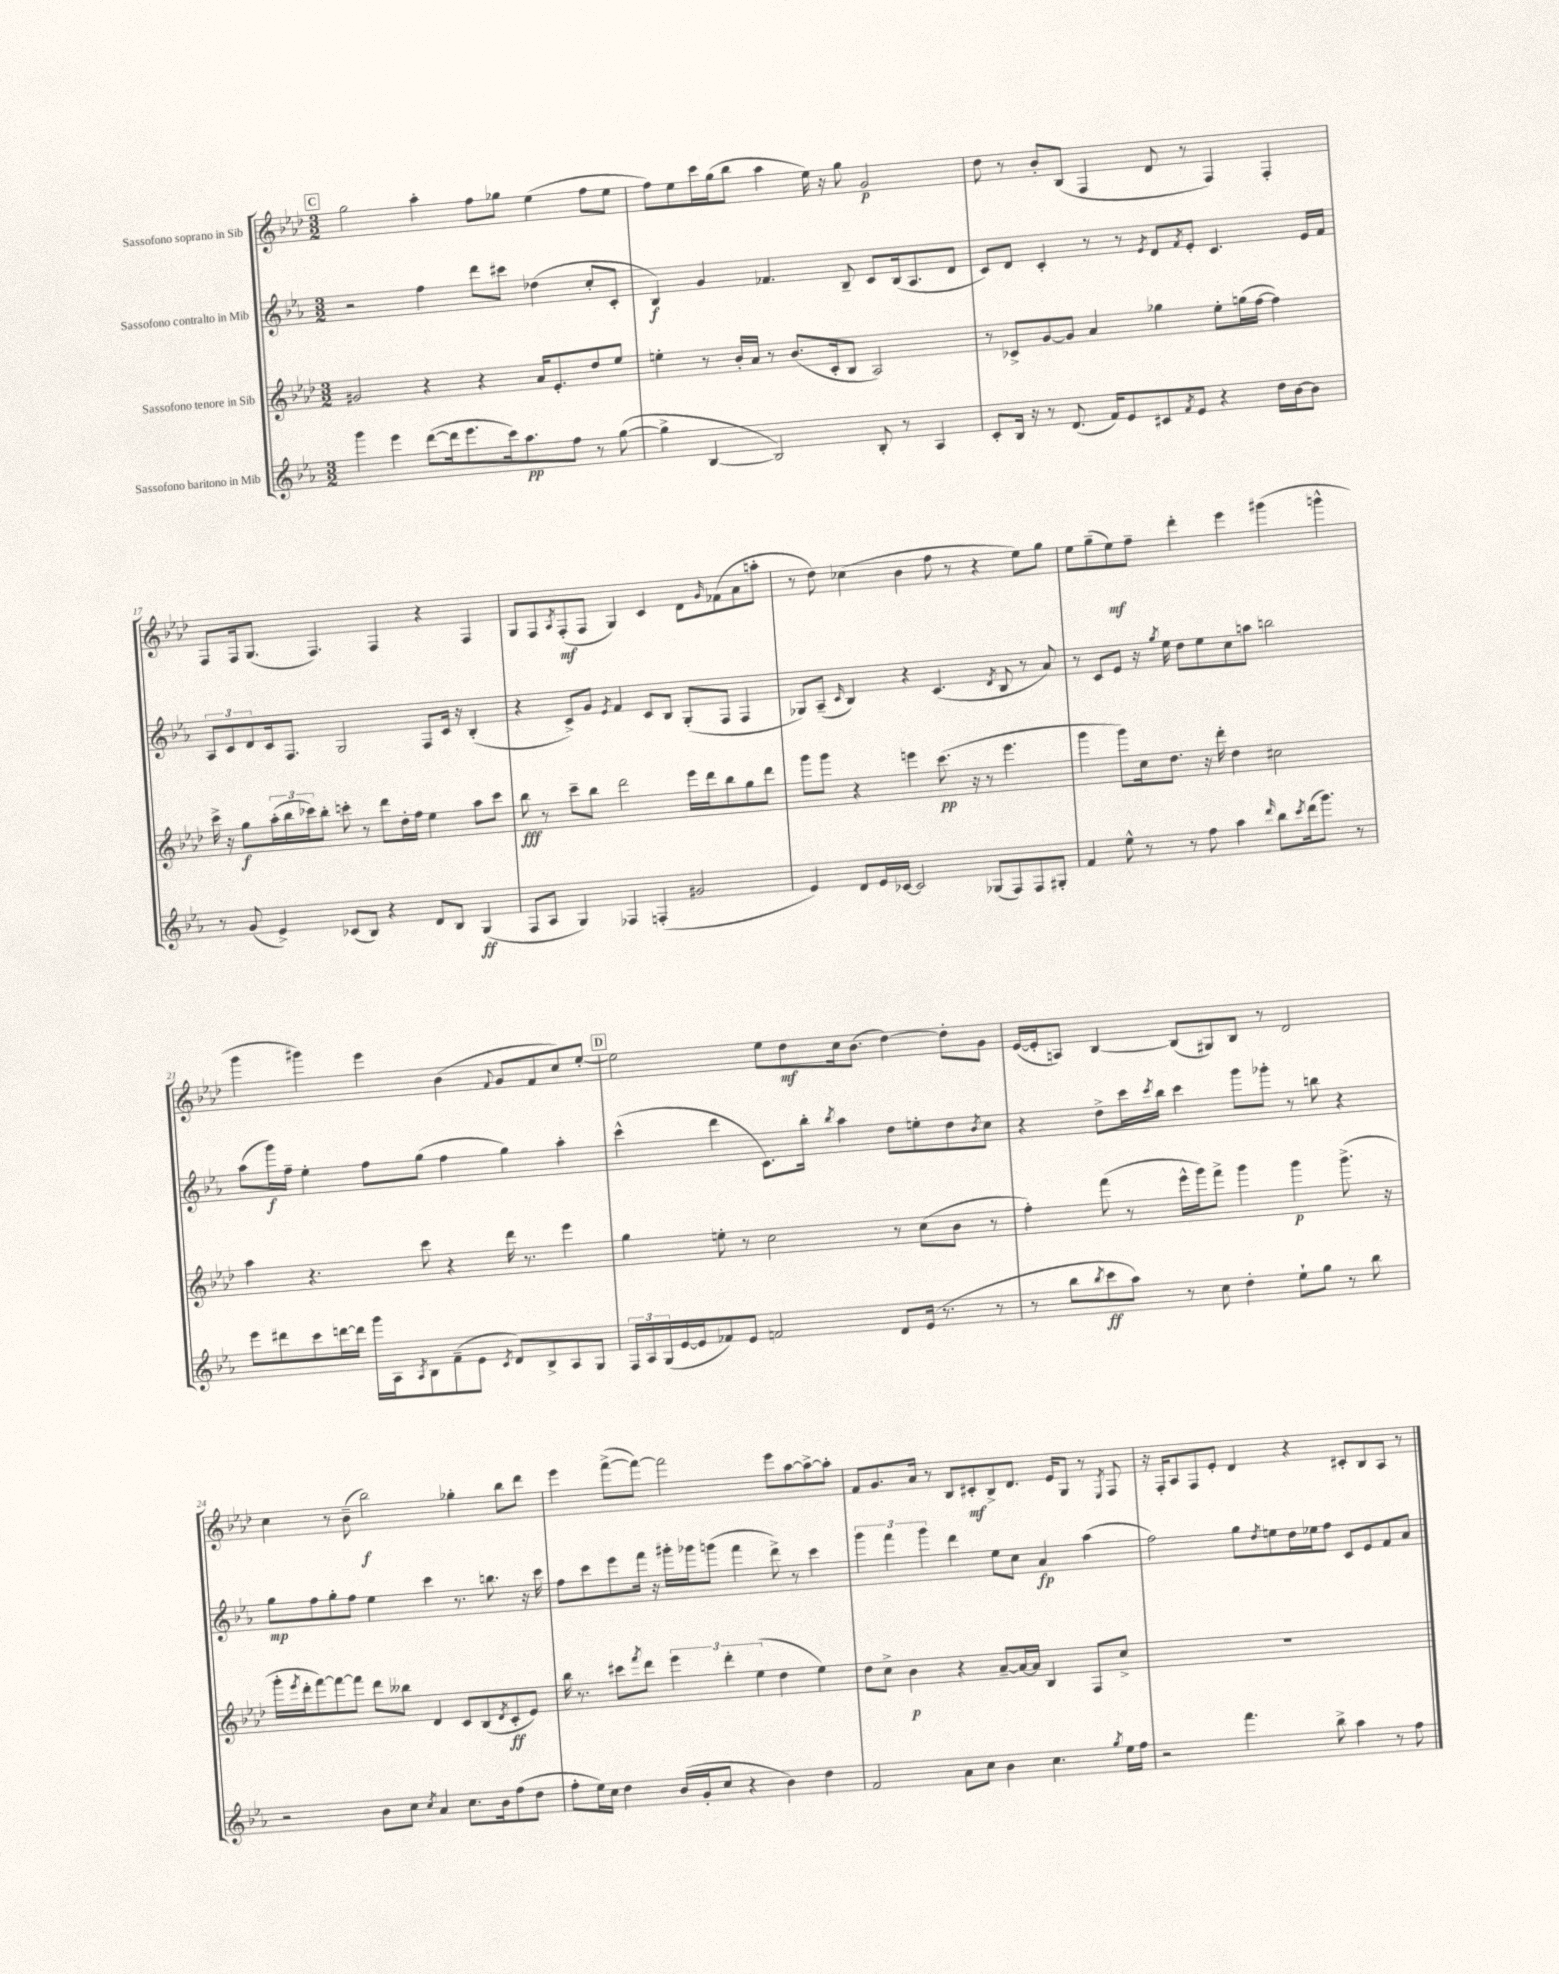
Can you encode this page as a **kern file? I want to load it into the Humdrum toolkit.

**kern	**kern	**kern	**kern
*staff4	*staff3	*staff2	*staff1
*clefG2	*clefG2	*clefG2	*clefG2
*k[b-e-a-]	*k[b-e-a-d-]	*k[b-e-a-]	*k[b-e-a-d-]
*M3/2	*M3/2	*M3/2	*M3/2
4ggg\	2g#/	2r	2gg\
4eee-\	.	.	.
([8ddd\L	4r	4ff\	4aa-'\
16ddd\]k	.	.	.
8.eee-\	.	.	.
.	4r	8ddd\L	8ff\L
16ccc\k)	.	8ccc#\J	8gg-\J
8.aa-\	.	.	.
.	16a-/LK	(4dd-\	(4ee-\
.	8.e-'/	.	.
8ff\J	.	.	.
8r	8dd-/	8cc'/L	8ff\L
([8gg\	8ee-/J	8c'/J	8ee-\J
=	=	=	=
4gg^\]	4ee'\	4B-/)	8ff\L)
.	.	.	8ee-\
[4B-/	8r	4g/	16ccc\L
.	.	.	(16gg\J
.	16b-'/LL	.	8bb-\J
.	16a-/JJ	.	.
2B-/])	8r	4.f-/	4aa-\
.	(8.b-/L	.	.
.	.	.	16ee-\)
.	16c'/k	.	16r
.	8B-/J	8B-~/	8gg\
8B-'/	2A-/)	8c/L	2g/
8r	.	(16B-/k	.
.	.	8.A-/	.
4A-/	.	.	.
.	.	8d/J	.
=	=	=	=
8c'/L	8r	8c/L)	8dd-\
16B-/Jk	8c-^/L	8d/J	8r
16r	.	.	.
8r	[8g/	4c'/	8b-'/L
(8.d/	8g/]J	.	(8B-/J
.	4a-/	8r	4F/
16f/LK)	.	.	.
8e-/	.	8r	.
.	.	8qe-/	.
8c#/	4gg-\	8d/L	8d-/
8qf/	.	8qf/	.
8e-/J	.	8e-'/J	8r
4r	8ee-'\L	4.c/	4F/)
.	(16gg\L	.	.
.	[16ff\JJ	.	.
16dd\LL	4ff\])	.	4F'/
[16b-\J	.	.	.
8b-\]J	.	16e-/LL	.
.	.	16f/JJ	.
=	=	=	=
8r	16ccc^\	12A-/L	8F/L
.	16r	.	.
.	.	12c/	.
(8g/	8gg\L	.	16F/k
.	.	12d/	.
.	.	.	(8.G/J
4e-^/)	(24aa-'\L	16c/k	.
.	24bb-\	.	.
.	.	8.F/J	.
.	24ccc-\J)	.	.
.	8bb-'\J	.	4.F/)
(8c-/L	8ccc'\	2G/	.
8B-/J)	8r	.	.
4r	8ddd-\L	.	4F/
.	16dd-'\L	.	.
.	16ff\JJ	.	.
8d/L	4ee-\	8F/L	4r
8B-/J	.	16c/Jk	.
.	.	16r	.
(4G/	8aa-\L	(4B-'/	4F/
.	8ccc\J	.	.
=	=	=	=
8F/L	8bb-\	4r	8G/L
8A-/J	8r	.	8F/
.	.	.	8qA-/
4G/)	8ccc~\L	8c^/L)	(8F'/
.	8bb-\J	8g/J	8F/J
.	.	8qe-/	.
4F-/	2ddd-\	4f/	4G/)
(4F'/	.	8c/L	4c/
.	.	8B-/J	.
2g#/	16eee-\LL	(8G'/L	8d-\L
.	16ddd-\J	.	.
.	.	.	16qqg/
.	8bb-\	8F/J	(8f-\
.	8gg\	4F/	8a-\
.	8ddd-\J	.	8aa'\J
=	=	=	=
4e-/)	8ggg\L	8G-/L)	8r
.	8ggg\J	(8A-~/J	8dd-\)
.	.	16qqc/	.
8d/L	4r	4B-/)	(4cc-\
16e-/L	.	.	.
[16c-/JJ	.	.	.
2c-/]	4eee\	4r	4b-\
.	(8.ccc\	(4.c/	8ff\
.	.	.	8r
.	16r	.	.
(8G-/L	8r	.	4r
.	.	8qd/	.
8F/)	4.eee\	8B-/	.
8F/	.	8r	8ee-\L)
8G#'/J	.	8a-/)	8gg\J
=	=	=	=
4f/	4ggg\	8r	8ee-\L
.	.	8c/L	(8gg~\
8ee-^^\	8ggg\L)	8e-/J	8ee-\)
8r	16cc\k	16r	8ff~\J
.	.	8qgg/	.
.	8.dd-\J	16ee-\	.
8r	.	8dd\L	4ddd-'\
8ff\	16r	8ee-\	.
.	16ddd-'\	.	.
4aa-\	4dd-\	8cc\	4eee-\
.	.	8aa\J	.
16qqddd/	.	.	.
8bb-\L	2cc#\	2bb\	(4ggg#\
8qccc/	.	.	.
(16ddd\k	.	.	.
8.ggg\J)	.	.	.
.	.	.	4ggg^^\
8r	.	.	.
=	=	=	=
8eee-\L	4aa-\	(8aa-\L	4ggg\
8ddd#\	.	16ggg\L)	.
.	.	16ff~\JJ	.
8ccc\	4.r	4ee-'\	4ggg#\)
[16ddd\L	.	.	.
16ddd\]JJ	.	.	.
16ggg\LL	.	8ff\L	4eee-\
16A-\J	.	.	.
8qA-/	.	.	.
8B-\	8ccc\	(8gg\J	.
(8f~\	4r	4ff\	(4b-\
8e-\J	.	.	.
8qc/	.	.	8qqf/
8d/L)	16ddd-\	4gg\)	8g/L
.	8.r	.	.
8B-^/	.	.	8f/
8A-/	4eee-\	4aa-'\	8cc/)
8G/J	.	.	[8ee-'/J
=	=	=	=
24F/LL	4gg\	(4ccc^^\	2ee-\]
24A-/	.	.	.
(24G/	.	.	.
[16e-/	.	.	.
16e-/]J	.	.	.
8f-/)	8ee'\	4ddd\	.
8e-/J	8r	.	.
2f/	2cc\	8.c\L)	8ee-\L
.	.	.	8dd-\
.	.	16bb-'\Jk	.
.	.	8qbb-/	.
.	.	4aa-\	16cc\k
.	.	.	(8.b-\J
8d/L	8r	8dd\L	[4dd-\)
(16e-/Jk	(8cc\L	8ee'\	.
8.r	.	.	.
.	8b-\J	8dd\	8dd-'\]L
.	.	8qb-/	.
8r	8r	8cc\J	8g\J
=	=	=	=
8r	4ff'\)	4r	([16e-/LL
.	.	.	16e-'/]J
8bb-\L	.	.	8A/J)
8qbb-/	.	.	.
8ccc\	(8fff\	8dd^\L	[4B-/
8aa-\J)	8r	16ccc\L	.
.	.	8qccc/	.
.	.	16bb-\JJ	.
8r	16eee-^^\LL	4ccc\	(8B-/]L
.	16ggg\J)	.	.
8cc\	8fff^\J	.	8G#/)
4dd'\	4ggg\	8ggg\L	8B-/J
.	.	8ggg-'\J	8r
8ee-`\L	4ggg\	8r	2d-/
8gg\J	.	8bb\	.
8r	(8.ggg^\	4r	.
8bb-\	.	.	.
.	16r	.	.
=	=	=	=
2r	16ggg'\LL	8gg\L	4cc\
.	8qeee-/	.	.
.	16ddd-'\J	.	.
.	[8fff\)	8ff\	.
.	8fff\_	8gg'\	8r
.	8fff\]J	8ff\J	(8b-~\
8b-\L	8ddd-\L	4ee-\	2bb-\)
8cc\J	8bb--\J	.	.
8qcc/	.	.	.
4a-/	4d-/	4ccc\	.
8.cc\L	8c/L	8.r	4gg-'\
.	(8B-/	.	.
16b-\k	.	8.bb\	.
.	8qd-/	.	.
(8ff\	8c'/	.	8bb-\L
8dd\J	8e-/J)	16r	8ddd-\J
.	.	16ccc\	.
=	=	=	=
8ff'\L	16bb-\	8ff\L	4eee-\
.	8.r	.	.
16ee-\L)	.	8ccc\	.
16cc\JJ	.	.	.
4dd\	8ccc#\L	8eee-\	([8fff^\L
.	8qfff/	.	.
.	8ddd-\J	16fff\Jk	8fff\_J)
.	.	16r	.
(16b-/LL	6eee-\	16ggg#'\LL	2fff\]
16g'/J	.	16ggg-\J	.
8cc/J	.	(8ggg\J	.
.	6ddd-'\	.	.
4r	.	4fff\	.
.	(6ee-\	.	.
4b-\)	4dd-\	8ddd^\)	8eee-\L
.	.	8r	[8aa-\
4dd\	4ee-\)	4ccc\	8aa-^\_
.	.	.	8aa-'\]J
=	=	=	=
2f/	8dd-\L	6ggg\	8f/L
.	8cc^\J	.	8.g/
.	.	6fff\	.
.	4b-\	.	.
.	.	.	16a-/Jk
.	.	6ggg\	.
.	.	.	8r
8a-\L	4r	4ddd\	8B-/L
8cc\J	.	.	8c#'/
4b-\	[8a-~/L	8ee-\L	8B-^/
.	16a-/_L	8cc\J	8.d-/J
.	16a-/]JJ	.	.
4.cc\	4B-/	4a-/	.
.	.	.	16e-/LK
.	.	.	8G/J
.	8F/L	(4aa-\	8r
8qgg/	.	.	8qE-/
16ee-\LL	8cc^/J	.	8F/
16ff\JJ	.	.	.
=	=	=	=
2r	1.r	2ff\)	16r
.	.	.	16F'/LK
.	.	.	8A-/
.	.	.	8F/
.	.	.	8e-'/J
4.fff\	.	8gg\L	4d-/
.	.	8qdd/	.
.	.	8ee\	.
.	.	16dd\L	4r
.	.	16ee-\J	.
8bb-^\	.	8ff\J	.
4aa-\	.	8c/L	8c#'/L
.	.	8e-/	8B-/
8r	.	8f/	8A-/J
8ff\	.	8a-/J	8r
==	==	==	==
*-	*-	*-	*-
